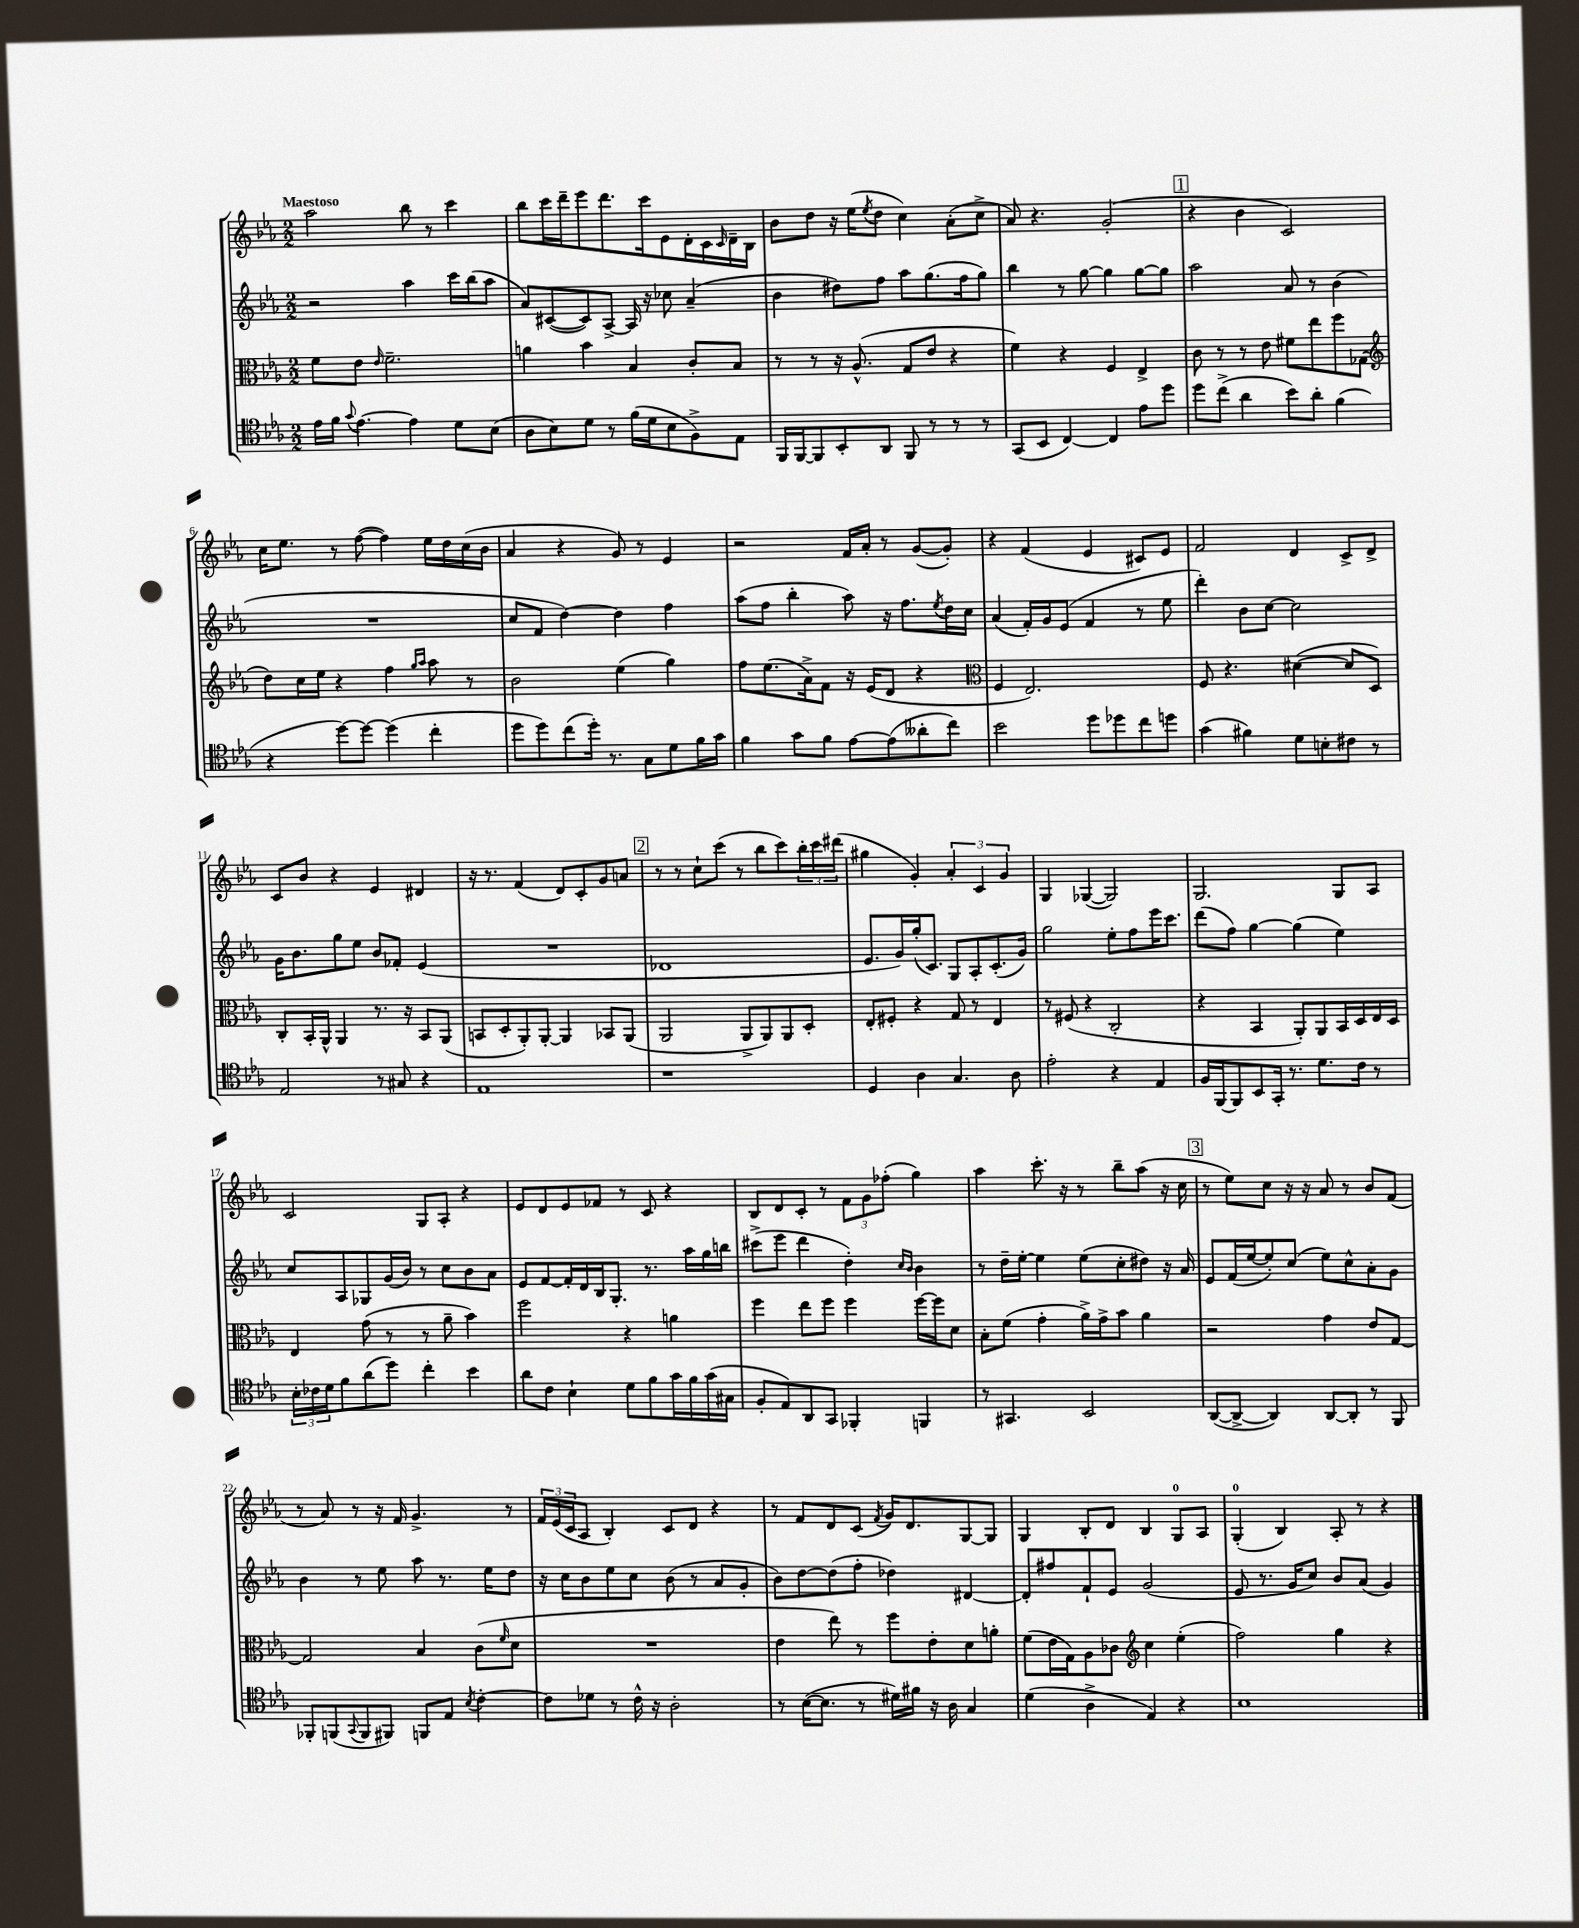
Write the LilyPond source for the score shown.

<<
\new StaffGroup <<
\new Staff = "s0" {
    \clef treble \key ees \major \numericTimeSignature \time 2/2 \tempo "Maestoso"
    aes''2 bes''8 r8 c'''4 |
    bes''8 c'''16 d'''16-- ees'''8 d'''8. c'''16 ees'8 d'16-. c'16 \grace { c'16 } d'16-- bes16 |
    bes'8 d''8 r16 ees''16( \acciaccatura { ees''8 } d''8 c''4) aes'8-.( c''8-> |
    aes'8) r4. g'2-.( |
    \mark \markup { \box "1" } r4 bes'4 c'2) |
    c''16 ees''8. r8 f''8~( f''4) ees''16 d''16 c''16( bes'16 |
    aes'4 r4 g'8) r8 ees'4 |
    r2 f'16 aes'16-. r8 g'8~( g'8-.) |
    r4 f'4( ees'4 cis'8) ees'8 |
    f'2 d'4 c'8-> d'8-> |
    c'8 bes'8 r4 ees'4 dis'4 |
    r16 r8. f'4( d'8) c'8-. g'8 a'8 |
    \mark \markup { \box "2" } r8 r8 c''8-! c'''8( r8 bes''8 c'''8) \tuplet 3/2 { bes''16-. c'''16 dis'''16( } |
    gis''4 g'4-.) \tuplet 3/2 { aes'4-. c'4 g'4 } |
    g4 ges4~( ges2) |
    g2. g8 aes8 |
    c'2 g8 aes8-. r4 |
    ees'8 d'8 ees'8 fes'8 r8 c'8 r4 |
    bes8 d'8 c'8-. r8 \tuplet 3/2 { f'8 g'8 fes''8-.( } g''4) |
    aes''4 c'''8.-. r16 r8 bes''8-- aes''8( r16 c''16 |
    \mark \markup { \box "3" } r8 ees''8) c''8 r16 r16 aes'8 r8 bes'8 f'8( |
    r8 aes'8) r8 r16 f'16 g'4.-> r8 |
    \tuplet 3/2 { f'16 ees'16( c'16 } aes8 bes4-.) c'8 d'8 r4 |
    r8 f'8 d'8 c'8( \acciaccatura { f'8 } g'16) d'8. g8~ g8 |
    g4 bes8-. d'8 bes4 g8-0 aes8 |
    g4-0-.( bes4) aes8-. r8 r4 \bar "|." |
}
\new Staff = "s1" {
    \clef treble \key ees \major \numericTimeSignature \time 2/2
    r2 aes''4 c'''16 bes''16( aes''8 |
    aes'8) cis'8~( cis'8) aes8~-> aes16 r16 ces''8 aes'4--( |
    bes'4 dis''8) f''8 aes''8 g''8.( f''16 g''8) |
    bes''4 r8 g''8~ g''4 g''8~ g''8 |
    \mark \markup { \box "1" } aes''2 aes'8 r8 bes'4( |
    R1 |
    c''8 f'8 d''4~) d''4 f''4 |
    aes''8( f''8 bes''4-. aes''8) r16 f''8. \acciaccatura { ees''8 } d''16 c''16 |
    aes'4( f'16-.) g'16 ees'8( f'4 r8 ees''8 |
    d'''4-.) bes'8 c''8~ c''2 |
    g'16 bes'8. g''8 ees''8 bes'8 fes'8-. ees'4( |
    R1 |
    \mark \markup { \box "2" } des'1 |
    ees'8. g'16) g''16-.( c'8.) g8 aes8-. c'8.-.( g'16) |
    g''2 ees''8-. f''8 ees'''16 c'''8. |
    d'''8( f''8) g''4~ g''4( ees''4) |
    c''8 aes8 ges8 g'16( bes'16) r8 c''8 bes'8 aes'8 |
    ees'8 f'8~ f'16-. d'16 bes16 g8.-. r8. aes''16 g''16 b''16 |
    cis'''8->( ees'''8 d'''4 d''4-.) \grace { c''16 bes'16 } bes'4 |
    r8 d''16-- ees''16~-. ees''4 ees''8( c''8-. dis''8) r16 aes'16 |
    \mark \markup { \box "3" } ees'8 f'16( ees''16~ ees''8-.) c''8( ees''8) c''8-^ aes'8-. g'8 |
    bes'4 r8 ees''8 aes''8 r8. ees''16 d''8 |
    r16 c''16 bes'8 ees''8 c''8 bes'8( r8 aes'8 g'8-. |
    bes'8) d''8~ d''8( f''8-. des''4) dis'4~ |
    dis'8-. fis''8 f'8-! ees'8 g'2( |
    ees'8 r8. g'16 c''8) bes'8 aes'8( g'4) \bar "|." |
}
\new Staff = "s2" {
    \clef alto \key ees \major \numericTimeSignature \time 2/2
    f'8 ees'8 \grace { ees'16 } f'2.-- |
    a'4 bes'4 bes4 c'8-. bes8 |
    r8 r8 r16 aes8.-^( g8 ees'8 r4 |
    f'4) r4 f4 ees4-> |
    \mark \markup { \box "1" } c'8 r8 r8 ees'8 fis'8 ees''8 f''8 ges8( |
    \clef treble d''8) c''16 ees''16 r4 f''4 \grace { g''16 aes''16 } aes''8 r8 |
    bes'2 ees''4( g''4) |
    f''8 ees''8.( aes'16->) f'8 r16 ees'16( d'8 r4 |
    \clef alto f4 ees2.) |
    f8 r4. dis'4~( dis'8 d8) |
    c8-. bes,16-. aes,16-^ aes,4 r8. r16 bes,8 aes,8( |
    b,8 d8-. aes,8-.) aes,8~-. aes,4 bes,8 aes,8( |
    \mark \markup { \box "2" } aes,2 aes,8-> aes,8) aes,8 d8-. |
    ees8-. fis8-. r4 g8 r8 ees4 |
    r8 fis8( r4 c2-. |
    r4 bes,4 aes,8-.) aes,8 bes,16 d16 ees16 d16 |
    ees4 g'8( r8 r8 aes'8-- bes'4) |
    f''2 r4 a'4 |
    f''4 ees''8 f''8 f''4 f''16~ f''16 d'8 |
    bes8-. f'8( g'4-. aes'16->) g'16-> bes'8 aes'4 |
    \mark \markup { \box "3" } r2 g'4 ees'8 g8~ |
    g2 bes4 c'8( \grace { f'16 } d'8 |
    R1 |
    ees'4 ees''8) r8 f''8 ees'8-. d'8 a'8-. |
    f'8( ees'16 g16) aes8 ces'8 \clef treble c''4 ees''4-.( |
    f''2) g''4 r4 \bar "|." |
}
\new Staff = "s3" {
    \clef tenor \key ees \major \numericTimeSignature \time 2/2
    ees'16 f'16 \appoggiatura { g'8 } ees'4.~ ees'4 d'8 bes8( |
    aes8 bes8) d'8 r8 f'16( d'16 bes8 f8->) ees8 |
    f,16 f,16~ f,8 bes,8-. aes,8 f,8 r8 r8 r8 |
    g,8( bes,8 c4~) c4 ees'8 d''8 |
    \mark \markup { \box "1" } d''8 c''8->( aes'4 bes'8) aes'8-. f'4( |
    r4 d''8~) d''8~ d''4( c''4-. |
    d''8 d''8) c''8( d''16-.) r8. g8 d'8 f'16 g'16 |
    f'4 g'8 f'8 ees'8~ ees'8( aeses'8-. c''8) |
    bes'2 d''8 des''8 c''8 d''8 |
    g'4( fis'4) d'8 b8-. cis'8 r8 |
    ees2 r8 gis8 r4 |
    ees1 |
    \mark \markup { \box "2" } r1 |
    d4 aes4 g4. aes8 |
    ees'2-. r4 ees4 |
    f16 f,16~ f,8 bes,8 g,16-. r8. d'8. c'16 r8 |
    \tuplet 3/2 { bes16-. ces'16 d'16 } f'8 aes'8( d''8) c''4-. bes'4 |
    aes'8 c'8 bes4-! d'8 f'8 g'16 f'16 g'16( gis16 |
    f8-. ees8) aes,8 g,8 fes,4-. f,4 |
    r8 gis,4. bes,2 |
    \mark \markup { \box "3" } aes,8~( aes,8~-> aes,4) aes,8~ aes,8-. r8 f,8 |
    fes,8-. f,8( \appoggiatura { g,8 } f,8 fis,8) f,8 ees8 \acciaccatura { bes8 } c'4~-. |
    c'8 des'8 r8 c'16-^ r16 aes2-. |
    r8 bes16~( bes8. r8 dis'16) fis'16 r16 aes16 g4 |
    d'4( aes4-> ees4) r4 |
    bes1 \bar "|." |
}
>>
>>
